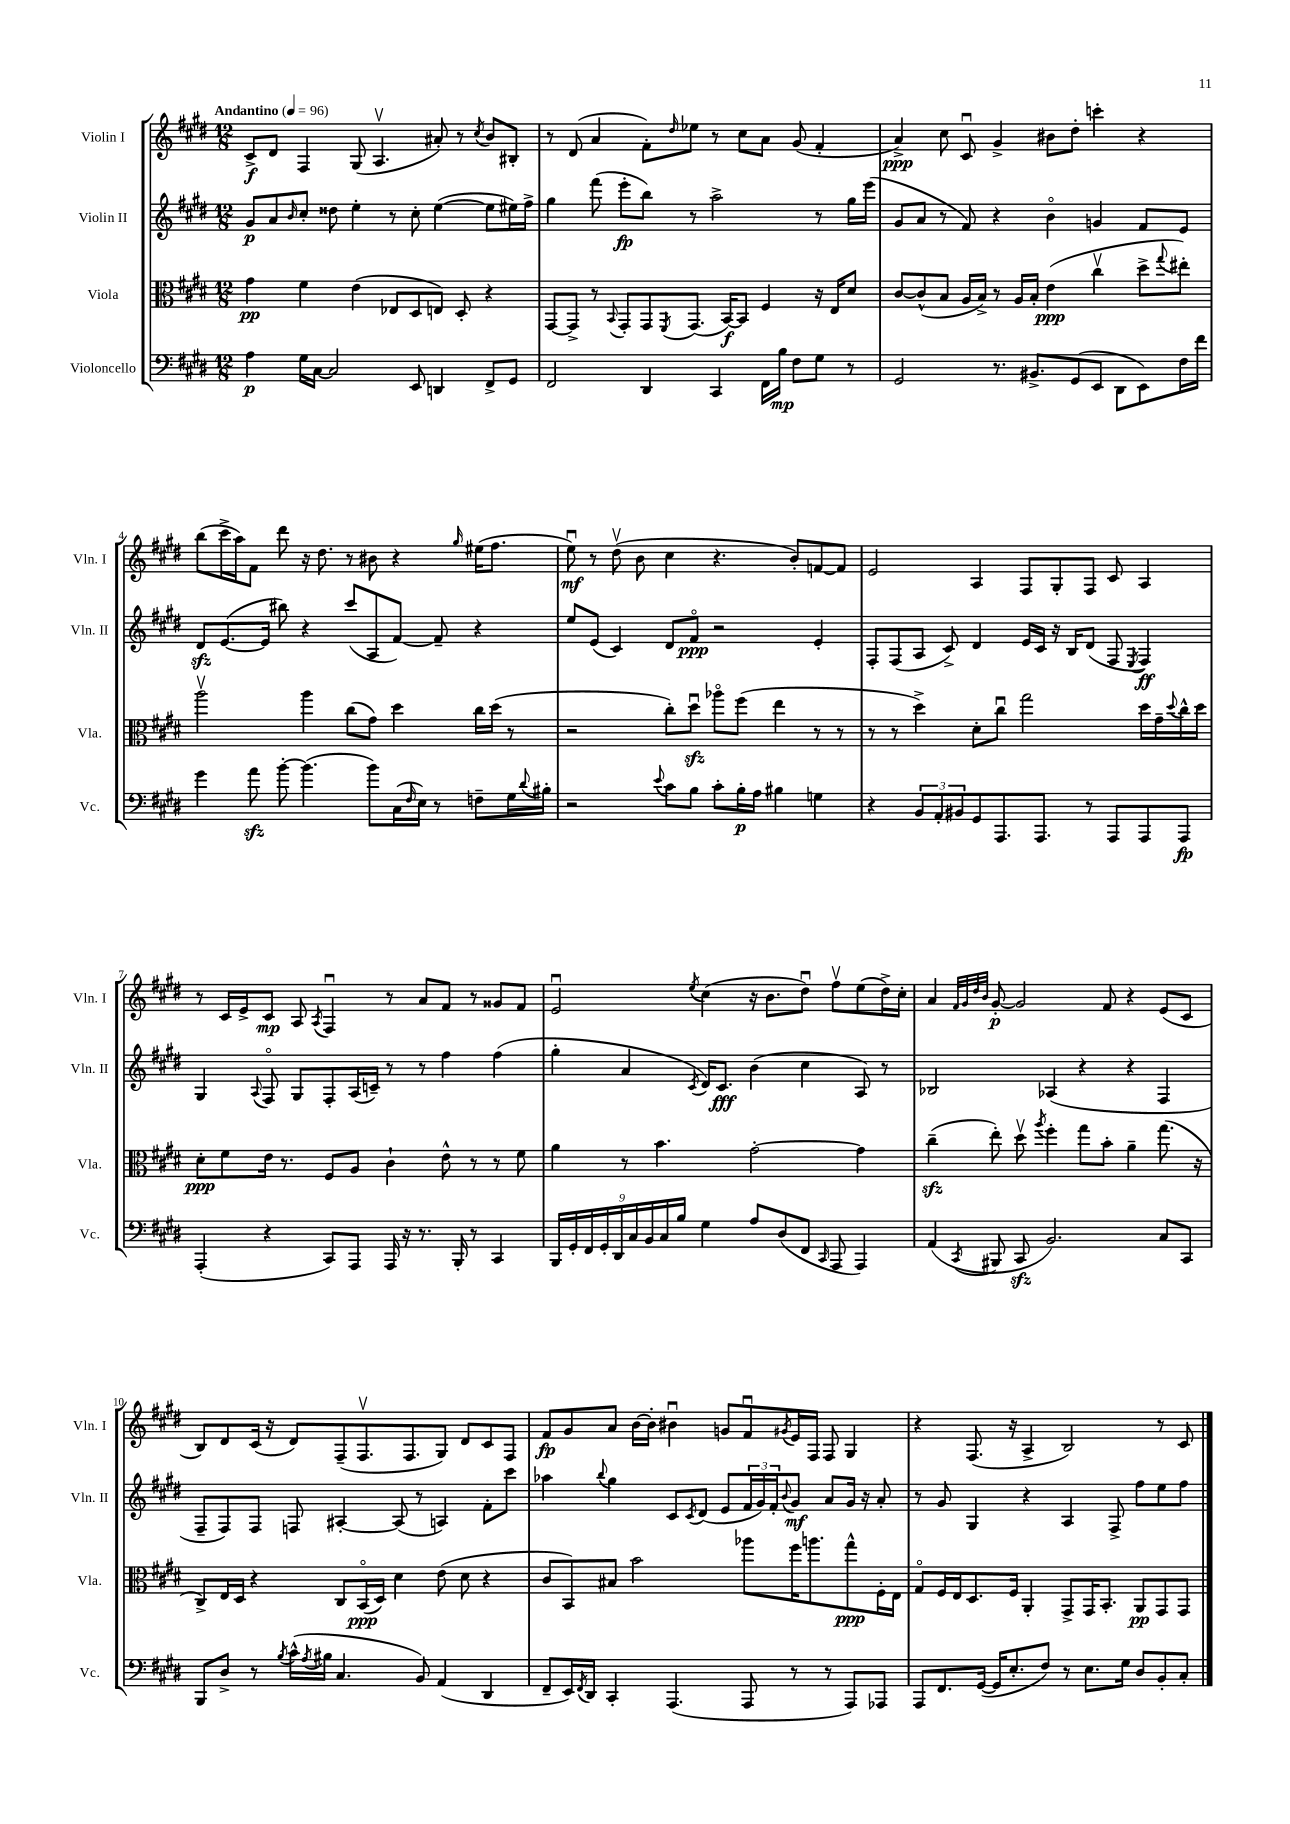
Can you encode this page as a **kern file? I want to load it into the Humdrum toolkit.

**kern	**kern	**kern	**kern
*staff4	*staff3	*staff2	*staff1
*clefF4	*clefC3	*clefG2	*clefG2
*k[f#c#g#d#]	*k[f#c#g#d#]	*k[f#c#g#d#]	*k[f#c#g#d#]
*M12/8	*M12/8	*M12/8	*M12/8
*MM96	*MM96	*MM96	*MM96
4A\	4g#\	8g#/L	8c#^/L
.	.	8a/	8d#/J
.	.	16qqb/	.
16G#\LL	4f#\	8cc#'/J	4F#/
[16C#\JJ	.	.	.
2C#/]	.	8dd##\	.
.	(4e\	4ee'\	(8G#/
.	.	.	4.Av/
.	8E-/L	8r	.
8EE/	8D#/	8cc#'\	.
4DD/	8E/J)	([4ee\	8a#'/)
.	8D#'/	.	8r
.	.	.	8qcc#/
8FF#^/L	4r	8ee\]L	8b/L
8GG#/J	.	16ee#\L)	8B#'/J
.	.	16ff#^\JJ	.
=	=	=	=
2FF#/	[8GG#/L	4gg#\	8r
.	8GG#^/]J	.	(8d#/
.	8r	(8fff#\	4a/
.	8qqBB/	.	.
.	8GG#'/L	8eee'\L	.
4DD#/	8GG#/	8bb\J)	8f#'\L)
.	8qFF#/	.	16qqdd#/
.	(8.GG#/J	8r	8ee-\J
4CC#/	.	2aa^\	8r
.	[16BB/LK)	.	.
.	8BB/]J	.	8cc#\L
16FF#\LL	4F#/	.	8a\J
16B\JJ	.	.	.
8F#\L	.	.	(8g#/
8G#\J	16r	8r	4f#'/
.	16E/LK	.	.
8r	8d#/J	16gg#\LL	.
.	.	(16eee\JJ	.
=	=	=	=
2GG#/	[8c#/L	8g#/L	4a^/)
.	(8c#^^/]	8a/J	.
.	8B/J	8r	8cc#\
.	16A/LL	8f#/)	8c#u/
.	16B^/JJ)	.	.
8.r	8r	4r	4g#^/
.	16A/LL	.	.
8.BB#^/L	16B'/JJ	.	.
.	(4e\	4bo\	8b#\L
(8GG#/	.	.	8dd#'\J
8EE/J	4cc#v\	4g/	4ccc'\
8DD#\L	.	.	.
8EE\)	8dd#^\L	8f#/L	4r
.	8qqgg#/	.	.
16F#\L	8ee#'\J)	8e/J	.
16f#\JJ	.	.	.
=	=	=	=
4g#\	2aav\	8d#/L	(8bb\L
.	.	([8.e/	16ccc#^\L
.	.	.	16aa\J)
8a\	.	.	8f#\J
.	.	16e/]Jk	.
[8b'\	.	8bb#\)	8ddd#\
(4.b\]	4aa\	4r	16r
.	.	.	8.dd#\
.	(8cc#\L	(8ccc#/L	8r
8b\L)	8g#\J)	8A/	8b#\
(16C#\L	4dd#\	[8f#/J)	4r
16qqF#/	.	.	.
16E\JJ)	.	.	.
8r	.	8f#~/]	.
.	.	.	16qqgg#/
8F~\L	16cc#\LL	4r	(16ee#\LK
.	(16dd#\JJ	.	8.ff#\J
16G#\L	8r	.	.
8qqd#/	.	.	.
16B#'\JJ	.	.	.
=	=	=	=
2r	2r	8ee/L	8eeu\)
.	.	(8e/J	8r
.	.	4c#/)	(8dd#v\
.	.	.	8b\
8qqe/	.	.	.
8c#\L	8cc#'\L)	8d#/L	4cc#\
8B\J	8dd#u\J	8f#o/J	.
8c#'\L	8aa-o\L	2r	4.r
16B'\L	(8ff#\J	.	.
16A\JJ	.	.	.
4B#\	4ee\	.	.
.	.	.	8b'/L)
4G\	8r	4e'/	[8f/
.	8r	.	8f/]J
=	=	=	=
4r	8r	8F#'/L	2e/
.	8r	(8F#/	.
12BB/L	4dd#^\)	8A/J	.
12AA'/	.	.	.
.	.	8c#^/)	.
12BB#/	.	.	.
8GG#/	8d#'\L	4d#/	4A/
8.AAA/	8cc#u\J	.	.
.	2gg#\	16e/LL	8F#/L
8.AAA/J	.	16c#/JJ	.
.	.	16r	8G#'/
.	.	16B/LK	.
8r	.	(8d#/J	8F#/J
8AAA/L	.	8F#/	8c#/
.	.	8qE/	.
8AAA/	16dd#\LL	4F#/)	4A/
.	16g#~\	.	.
.	8qqdd#/	.	.
8AAA/J	16cc#^^\	.	.
.	16dd#\JJ	.	.
=	=	=	=
(4AAA'/	8d#'\L	4G#/	8r
.	8f#\	.	16c#/LL
.	.	.	16e^/J
.	.	8qqA/	.
4r	16e\Jk	8F#o/	8c#/J
.	8.r	.	.
.	.	8G#/L	8A/
.	.	.	8qA/
8CC#/L)	8F#/L	8F#'/	4F#u/
8AAA/J	8A/J	(16A/L	.
.	.	16c~/JJ)	.
16AAA/	4c#`\	8r	8r
16r	.	.	.
8.r	.	8r	8a/L
.	8e^^\	4ff#\	8f#/J
16BBB'/	.	.	.
8r	8r	.	8r
4CC#/	8r	(4ff#\	8g##/L
.	8f#\	.	8f#/J
=	=	=	=
18BBB/LL	4a\	4gg#'\	2eu/
18GG#'/	.	.	.
18FF#/	.	.	.
18GG#'/	.	.	.
18DD#/	.	.	.
.	8r	4a/	.
18C#/	.	.	.
18BB/	.	.	.
.	4.b\	.	.
18C#/	.	.	.
18B/JJ	.	.	.
.	.	8qc#/	8qee/
4G#\	.	16d#/LK)	(4cc#\
.	.	8.c#/J	.
8A/L	[2g#'\	(4b\	16r
.	.	.	8.b\L
(8D#/	.	.	.
8FF#/J	.	4cc#\	8dd#u\J)
16qqCC#/	.	.	.
8AAA/	.	.	8ff#v\L
4AAA/)	4g#\]	8A/)	(8ee\
.	.	8r	16dd#^\L)
.	.	.	16cc#'\JJ
=	=	=	=
(4AA/	(4cc#~\	2B-/	4a/
.	.	.	32qqf#/LLL
.	.	.	32qqg#/
.	.	.	32qqdd#/
8qCC#/	.	.	32qqb/JJJ
8BBB#/	8ee'\)	.	[8g#'/
8CC#/	8dd#v\	.	2g#/]
.	8qaa/	.	.
2.BB/)	4ff#'\	(4A-/	.
.	8gg#\L	4r	.
.	8b'\J	.	8f#/
.	4a~\	4r	4r
8C#/L	(8.gg#\	4F#/	(8e/L
8CC#/J	.	.	8c#/J
.	16r	.	.
=	=	=	=
8BBB/L	8C#^/L)	8F#~/L	8B/L)
8D#^/J	16E/L	8F#/)	8d#/
.	16D#/JJ	.	.
8r	4r	8F#/J	(16c#/Jk
.	.	.	16r
8qB/	.	.	.
(16c#^^\LL	.	8F/	8d#/L)
8qA/	.	.	.
16B#\JJ	.	.	.
4.C#/	8C#/L	[4A#'/	(8F#~/
.	(16BBo/L	.	8.F#v/
.	16D#/JJ)	.	.
.	4d#\	(8A#/]	.
.	.	.	8.F#/
8BB/)	.	8r	.
(4AA/	(8e\	4A/)	8G#/J)
.	8d#\	.	8d#/L
4DD#/	4r	8f#'\L	8c#/
.	.	8ccc#\J	8F#/J
=	=	=	=
8FF#~/L	8c#/L	4aa-\	8f#/L
16EE/L)	8BB/)	.	8g#/
8qFF#/	.	.	.
16DD#/JJ	.	.	.
.	.	8qqbb/	.
4CC#'/	8B#/J	4gg#\	8a/J
.	2b\	.	[16b\LL
.	.	.	16b'\]JJ
(4.AAA/	.	8c#/L	4b#u\
.	.	8qc#/	.
.	.	(8d#/J	.
.	.	8e/L	8g/L
8AAA/	8aa-\L	24f#/L	8f#u/
.	.	24g#/)	.
.	.	24f#'/J	.
.	.	8qqb/	8qg#/
8r	16ff#\K	8g#/J	16e/L
.	8.aa\	.	16F#/JJ
8r	.	8a/L	8F#/
8AAA/L)	8gg#^^\	16g#/Jk	4G#/
.	.	16r	.
8AAA-/J	16F#'\L	8a'/	.
.	16E\JJ	.	.
=	=	=	=
8AAA/L	8G#o/L	8r	4r
8.FF#/	16F#/L	8g#/	.
.	16E/J	.	.
.	8.D#/	4G#/	(8.F#/
([16GG#/Jk	.	.	.
16GG#/]LK	.	.	.
8.E'/	16F#/Jk	.	16r
.	4AA'/	4r	4A^/
8F#/J)	.	.	.
8r	8GG#^/L	4A/	2B/)
8.E\L	16GG#/K	.	.
.	8.BB'/J	.	.
.	.	8F#^/	.
16G#\Jk	.	.	.
8D#/L	8AA/L	8ff#\L	.
8BB'/	8GG#/	8ee\	8r
8C#'/J	8GG#/J	8ff#\J	8c#/
==	==	==	==
*-	*-	*-	*-
